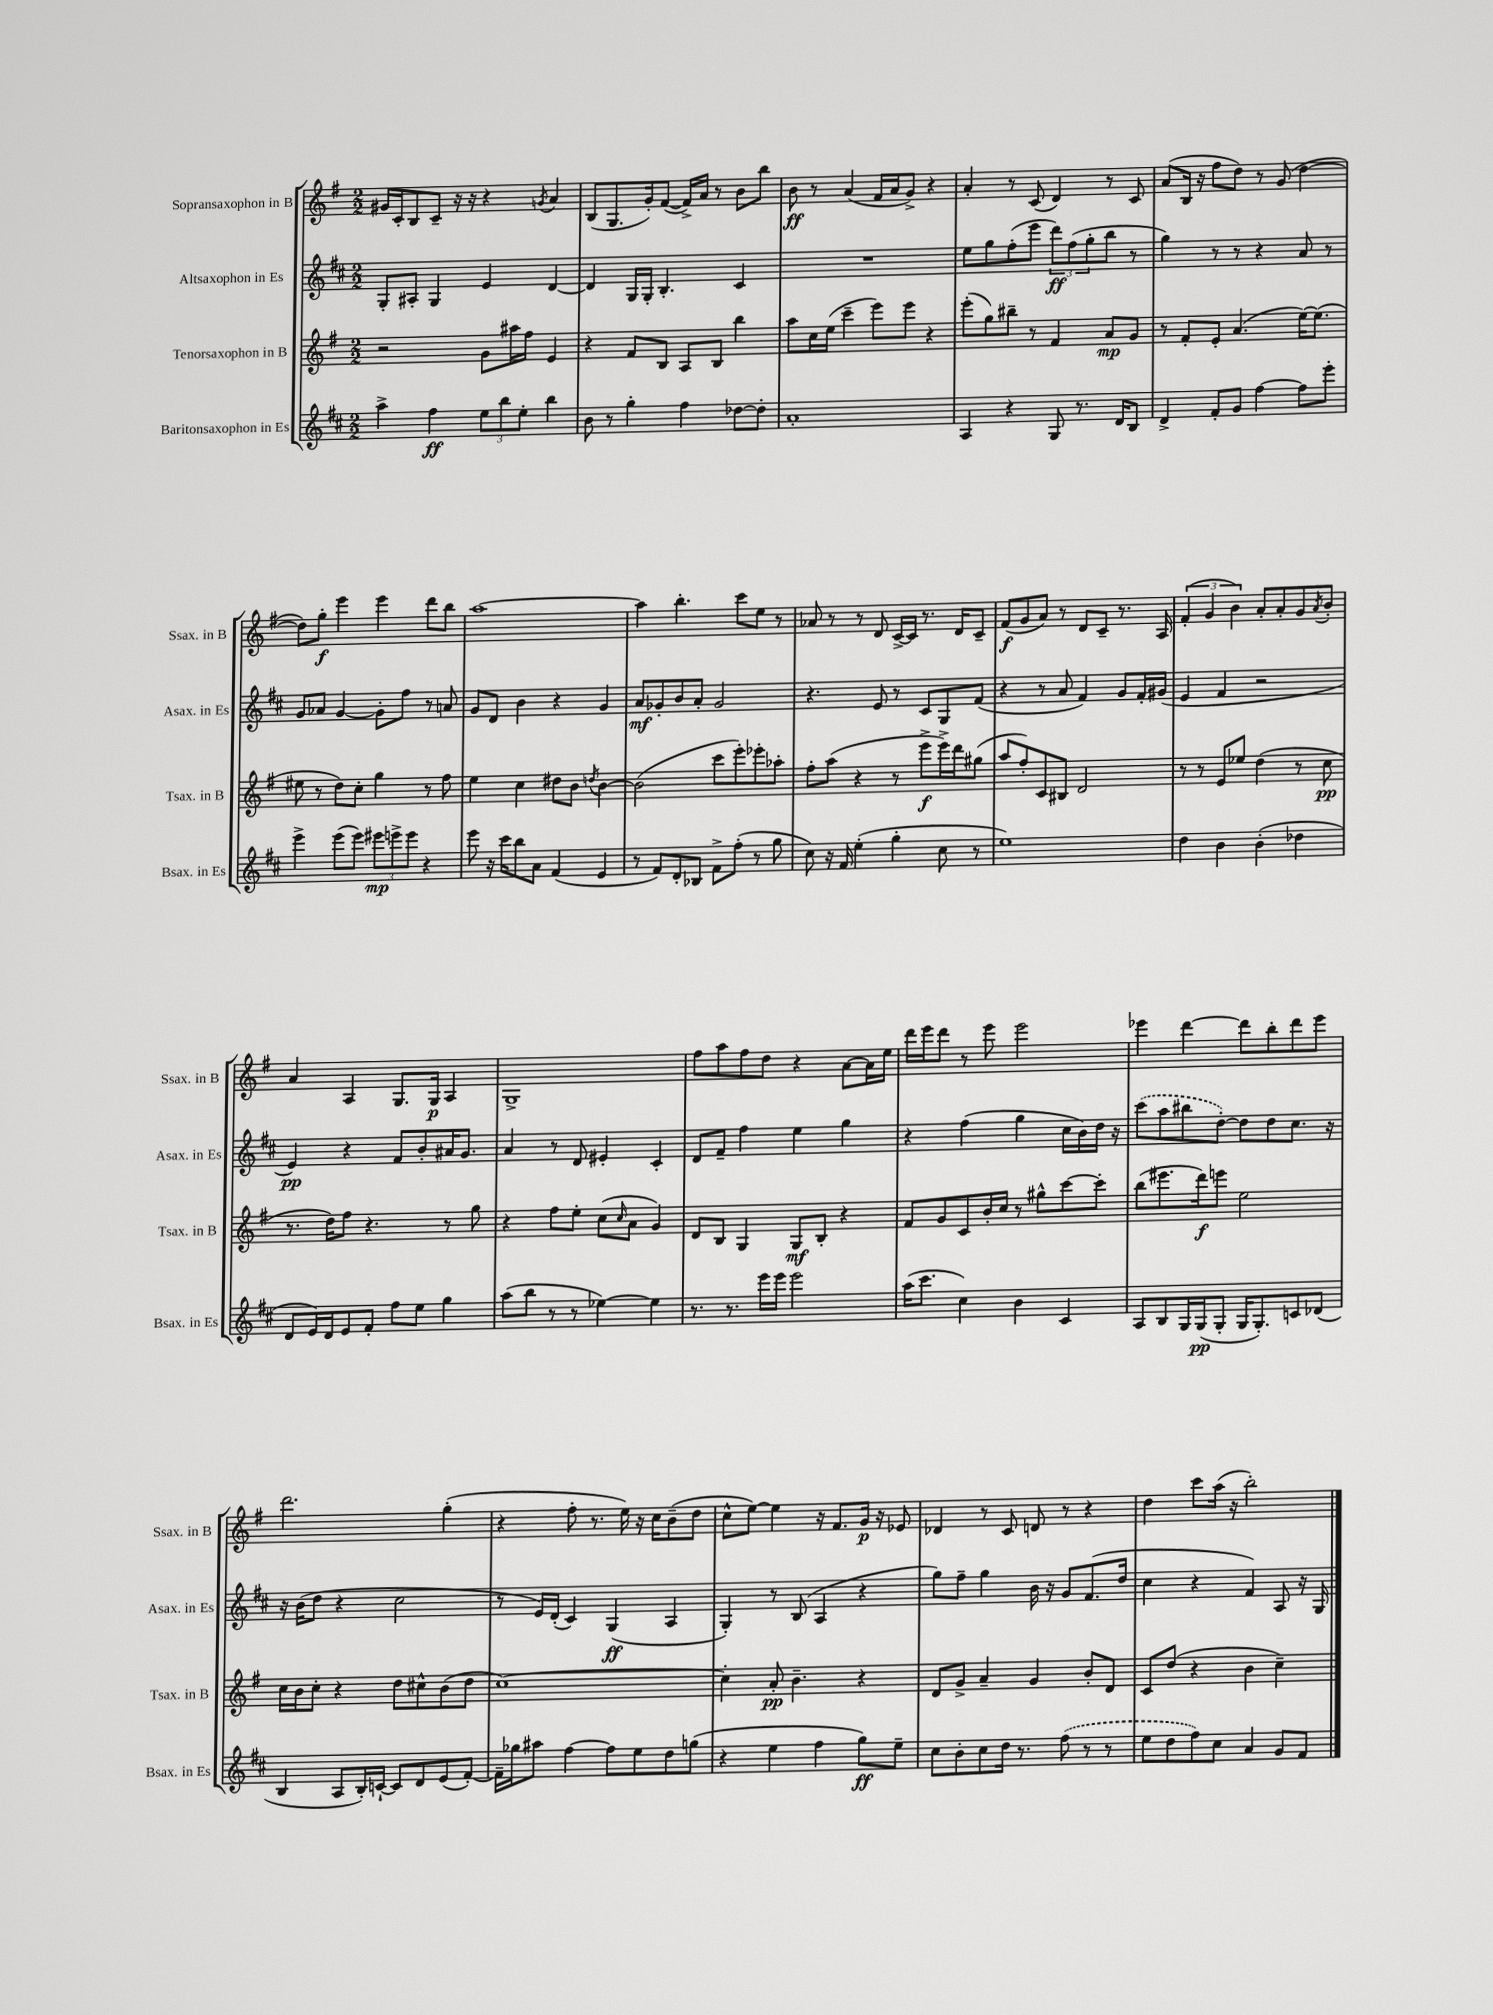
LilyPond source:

<<
\new StaffGroup <<
\new Staff = "s0" \with { instrumentName = "Sopransaxophon in B" shortInstrumentName = "Ssax. in B" } {
    \clef treble \key g \major \numericTimeSignature \time 2/2
    gis'16 c'16-. b8 c'8-- r16 r16 r4 \acciaccatura { g'8 } a'4 |
    b8( g8. g'16-.) fis'8~( fis'16->) a'16 r8 b'8 b''8 |
    b'8\ff r8 a'4( fis'16 a'16 g'8->) r4 |
    a'4-. r8 c'8( d'4) r8 c'8 |
    a'8( b16 r16 fis''8 d''8) r8 g'8( d''4~ |
    d''8) g''8-.\f e'''4 e'''4 d'''8 b''8 |
    a''1~ |
    a''4 b''4.-. c'''8 e''8 r8 |
    aes'8 r8 r8 d'8 c'16~-> c'16 r8. d'16 c'8-- |
    fis'8\f( g'8 a'8) r8 d'8 c'8-- r8. a16 |
    \tuplet 3/2 { fis'4-.( g'4 b'4) } a'8-. a'8-. g'8 \acciaccatura { a'8 } b'8-. |
    a'4 a4 g8. g16\p a4 |
    g1-> |
    fis''8 a''8 fis''8 d''8 r4 a'8~ a'16 e''16 |
    d'''16 e'''16 d'''8 r8 e'''8 e'''2 |
    ees'''4 d'''4~ d'''8 b''8-. d'''8 ees'''8 |
    d'''2. g''4-.( |
    r4 fis''8-. r8. e''16) r16 c''16 b'8--( d''8 |
    c''8-^ e''8~) e''4 r16 fis'8. g'16\p r16 ees'8 |
    des'4 r8 c'8 d'8 r8 r4 |
    d''4 c'''8 a''16( r16 b''2-.) \bar "|." |
}
\new Staff = "s1" \with { instrumentName = "Altsaxophon in Es" shortInstrumentName = "Asax. in Es" } {
    \clef treble \key d \major \numericTimeSignature \time 2/2
    g8-. ais8-. g4 e'4 d'4~ |
    d'4 g16 g16-. b4.-. cis'4 |
    R1 |
    e''8 g''8 fis''8-.( e'''8 \tuplet 3/2 { d'''8\ff) fis''8( g''8-. } b''8 r8 |
    g''4) r8 r8 r4 a'8 r8 |
    g'8 aes'8 g'4~ g'8-. fis''8 r8 a'8 |
    g'8 d'8 b'4 r4 g'4 |
    a'8\mf ges'8-. b'8 a'8-. ges'2 |
    r4. e'8 r8 cis'8 g8 fis'8( |
    r4 r8 a'8 fis'4) g'8 fis'16-. gis'16( |
    e'4 fis'4 r2 |
    e'4\pp) r4 fis'8 b'8-. ais'16 g'8. |
    a'4 r8 d'8 eis'4-. cis'4-. |
    d'8 fis'8-- fis''4 e''4 g''4 |
    r4 fis''4( g''4 cis''16 b'16) d''16 r16 |
    \once \slurDashed cis'''8( a''8 bis''8 d''8~-.) d''8 d''8 cis''8. r16 |
    r16 b'16( d''8 r4 cis''2 |
    r8 e'16) d'16-.( cis'4) g4\ff( a4 |
    g4-.) r8 b8( a4 r4 |
    g''8) fis''8-- g''4 b'16 r16 g'8 fis'8.( d''16 |
    cis''4 r4 fis'4) a8 r16 g16 \bar "|." |
}
\new Staff = "s2" \with { instrumentName = "Tenorsaxophon in B" shortInstrumentName = "Tsax. in B" } {
    \clef treble \key g \major \numericTimeSignature \time 2/2
    r2 g'8 ais''16 fis''16 e'4 |
    r4 fis'8 b8 a8 b8 b''4 |
    a''8 c''16 e''16( c'''4-- e'''8) e'''8 r4 |
    e'''8-.( g''8) bis''8-- r8 fis'4 a'8\mp g'8 |
    r8 fis'8-. e'8-. a'4.( e''16~) e''8.( |
    eis''8 r8 d''8) c''8-. g''4 r8 fis''8 |
    e''4 c''4 dis''8 b'8 \acciaccatura { d''8 } b'4~ |
    b'2( c'''8 e'''8-.) ees'''8-. aes''8-. |
    fis''8-. a''8( r4 r8 e'''8->\f e'''16->) d'''16 gis''8( |
    a''8 fis''8-.) c'8 bis8 d'2 |
    r8 r8 e'8 ees''8 d''4( r8 c''8\pp |
    r8. d''16) fis''8 r4. r8 g''8 |
    r4 fis''8 e''8-. c''8( \grace { c''16 } a'8 g'4) |
    d'8 b8 g4 g8\mf b8-. r4 |
    fis'8 g'8 c'8 b'16-. c''16 r8 gis''8-^ c'''8~ c'''8-. |
    b''8( eis'''8. d'''16\f) e'''8 e''2 |
    c''16 b'16 c''8-. r4 d''8 cis''8-^ b'8( d''8 |
    c''1~) |
    c''4-. a'8-.\pp b'4.-- r4 |
    d'8 g'8-> a'4-- g'4 b'8-. d'8 |
    c'8 d''8( r4 b'4 c''4--) \bar "|." |
}
\new Staff = "s3" \with { instrumentName = "Baritonsaxophon in Es" shortInstrumentName = "Bsax. in Es" } {
    \clef treble \key d \major \numericTimeSignature \time 2/2
    a''4-> fis''4\ff \tuplet 3/2 { e''8 b''8 e''8-. } b''4 |
    b'8 r8 g''4-. fis''4 des''8~ des''8-. |
    a'1-. |
    a4 r4 g8 r8. d'16 b8 |
    d'4-> fis'8-. g'8 fis''4~ fis''8 e'''8-. |
    e'''4-> e'''8( e'''8) \tuplet 3/2 { eis'''8\mp e'''8-> e'''8 } r4 |
    e'''8 r16 cis'''16 b''8 a'8 fis'4( e'4 |
    r8 fis'8) d'8-. bes8 fis'8-> fis''8-.( r8 g''8 |
    cis''8) r16 fis'16 e''4-.( g''4-. cis''8 r8 |
    e''1) |
    d''4 b'4 b'4-.( des''4 |
    d'8 e'16) d'16 e'8 fis'8-. fis''8 e''8 g''4 |
    a''8( b''8 r8 r8 ees''4~) ees''4 |
    r8. r8. e'''16 e'''16 e'''2 |
    a''16( cis'''8. cis''4) b'4 cis'4 |
    a8 b8 g16 g16\pp( g8-. g16 g8.-.) c'8 des'8( |
    b4 a8 b16-.) c'16~-! c'8 d'8 e'8( fis'8~-.) |
    fis'16-- ges''16 ais''8 fis''4~ fis''8 e''8 d''8 g''8( |
    r4 e''4 fis''4 g''8\ff) e''8-- |
    cis''8 b'8-. cis''8 d''16 r8. \once \slurDashed fis''8( r8 r8 |
    e''8 d''8 fis''8) cis''8 a'4 g'8 fis'8 \bar "|." |
}
>>
>>
\layout { \context { \Score \remove "Bar_number_engraver" } }
